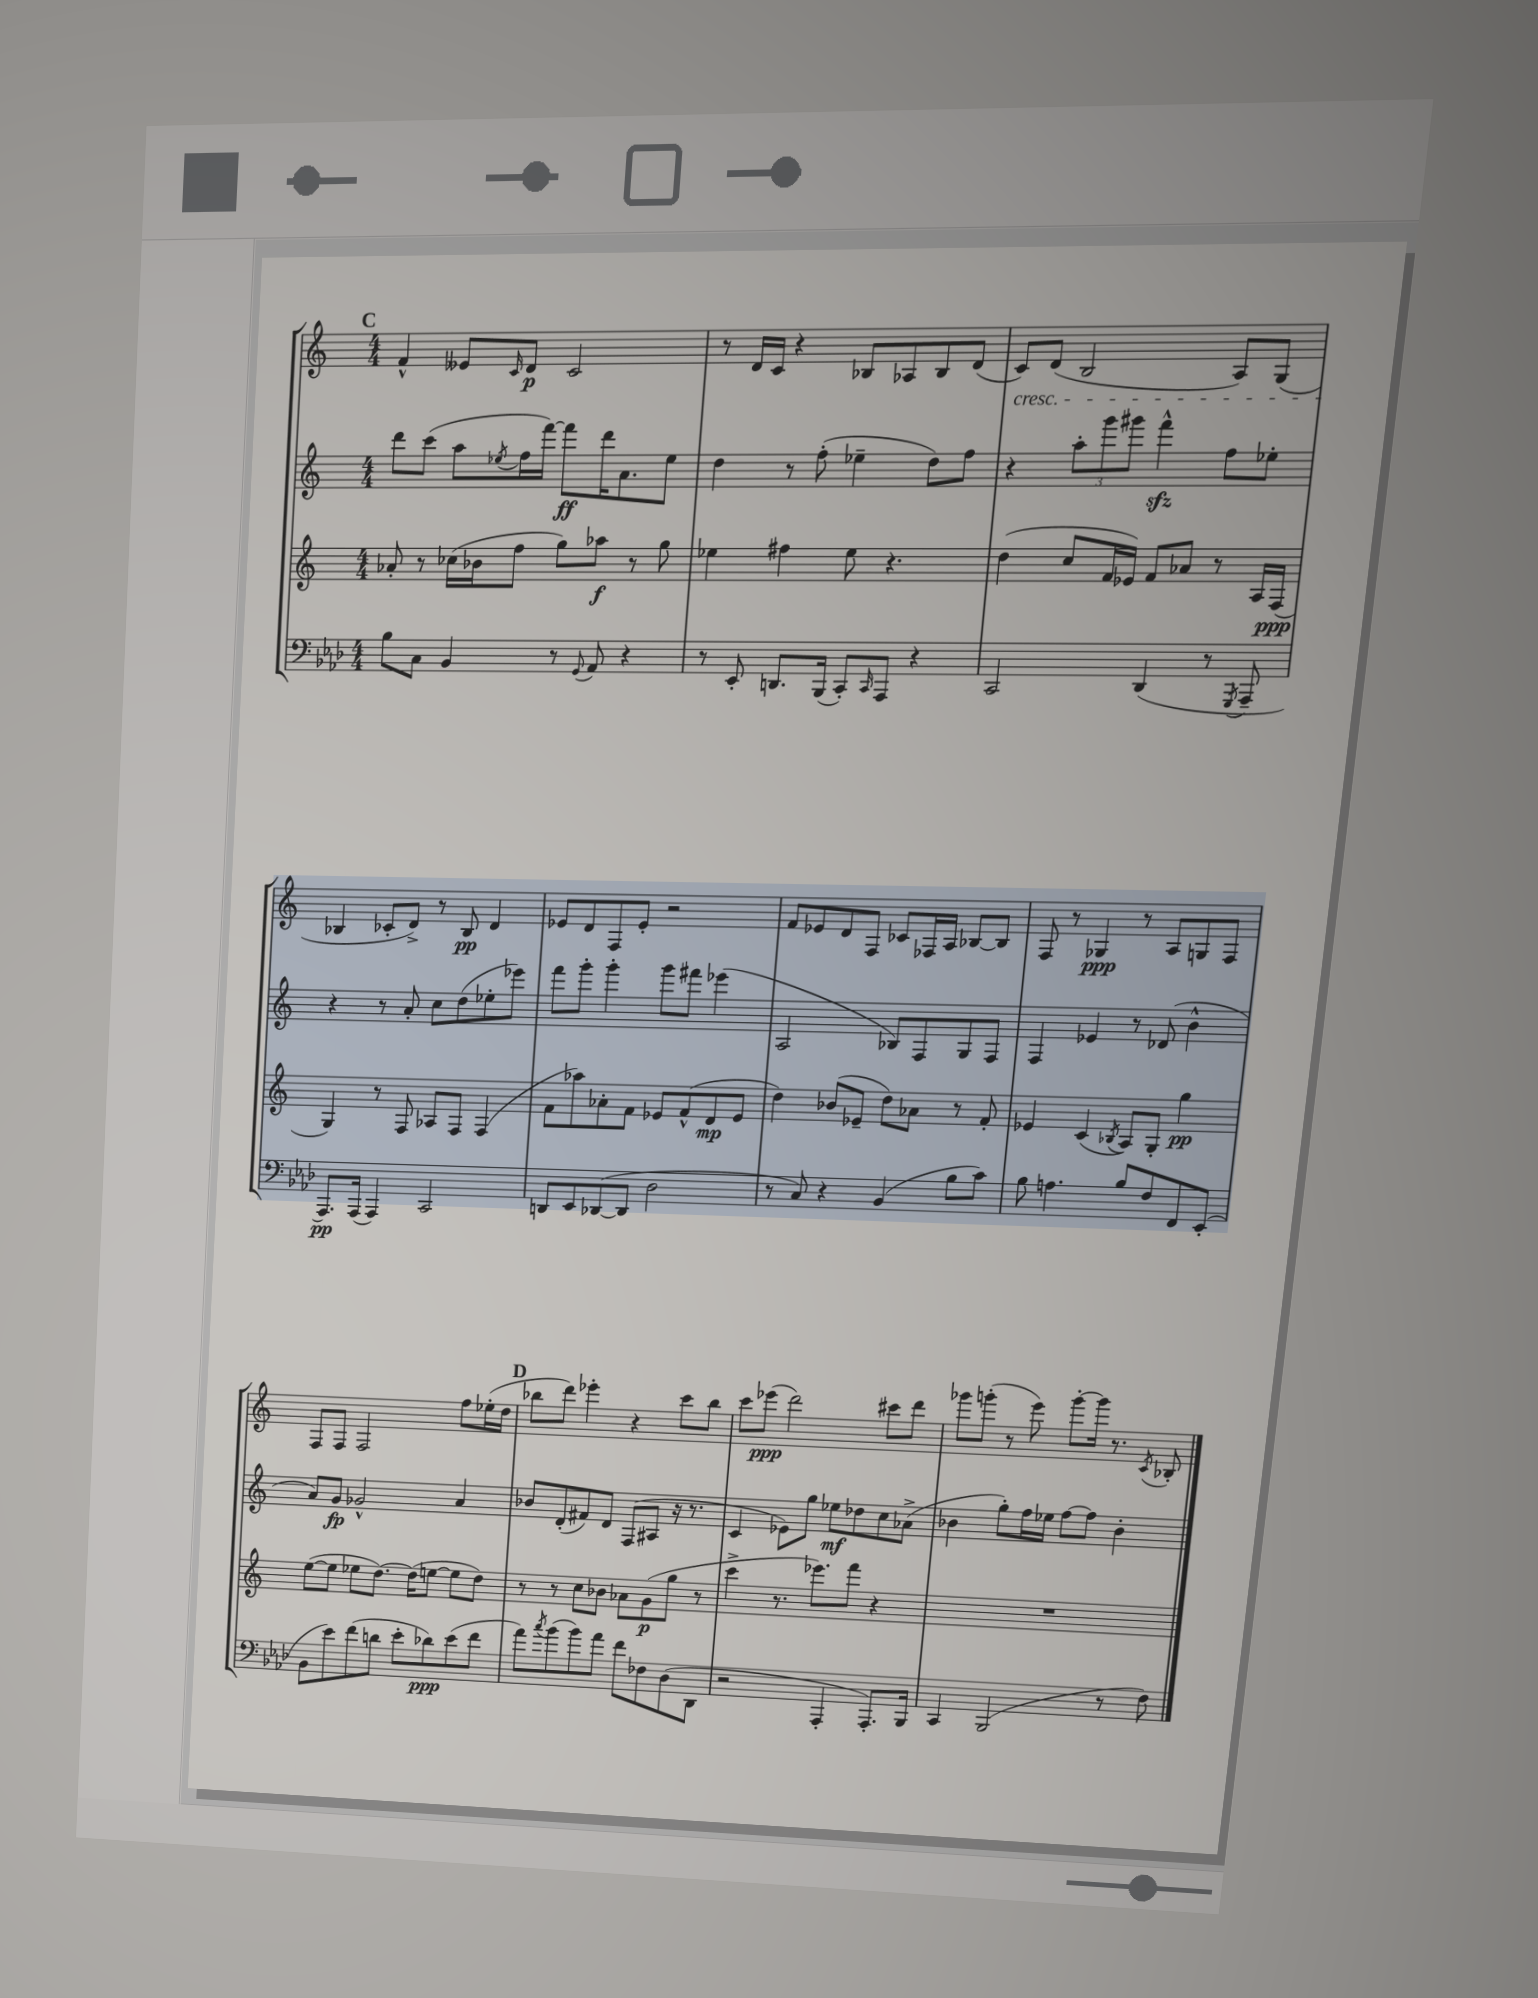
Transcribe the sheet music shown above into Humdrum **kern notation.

**kern	**kern	**kern	**kern
*staff4	*staff3	*staff2	*staff1
*clefF4	*clefG2	*clefG2	*clefG2
*k[b-e-a-d-]	*k[]	*k[]	*k[]
*M4/4	*M4/4	*M4/4	*M4/4
8B-\L	8a-'/	8ddd\L	4f^^/
8C\J	8r	(8ccc\J	.
4BB-/	(16cc-\LL	8aa\L	8e--/L
.	16b-\J	.	.
.	.	8qee-/	16qqc/
.	8ff\J	16ff\L	8d/J
.	.	[16fff\JJ)	.
8r	8gg\L)	8fff\]L	2c/
8qqGG/	.	.	.
8AA-/	8aa-\J	16ddd\K	.
.	.	8.a\	.
4r	8r	.	.
.	8gg\	8ee-\J	.
=	=	=	=
8r	4ee-\	4dd\	8r
8EE-'/	.	.	16d/LL
.	.	.	16c/JJ
8.DD/L	4ff#\	8r	4r
.	.	(8ff'\	.
(16BBB-/Jk	.	.	.
8CC'/L)	8ee-\	4ee-~\	8B-/L
16qqCC/	.	.	.
8AAA-/J	4.r	.	8A-/
4r	.	8dd\L)	8B-/
.	.	8ff\J	(8d/J
=	=	=	=
2CC/	(4dd\	4r	8c/L)
.	.	.	(8d/J
.	8cc/L	12aa'\L	2B/
.	.	12ggg\	.
.	16f/L	.	.
.	.	12ggg#\J	.
.	16e-/JJ)	.	.
(4DD-/	8f/L	4fff^^\	.
.	8a-/J	.	.
8r	8r	8ff\L	8A/L)
8qGGG/	.	.	.
8AAA-~/	16A/LL	8ee-'\J	(8G/J
.	(16F/JJ	.	.
=	=	=	=
8.AAA-/L)	4G/)	4r	4B-/
(16AAA-/Jk	.	.	.
4AAA-/)	8r	8r	8c-'/L
.	8F/	8a'/	8d^/J)
2CC/	8A-/L	8cc\L	8r
.	8F/J	(8dd\	8B-/
.	(4F/	8ee-'\	4d/
.	.	8eee-\J)	.
=	=	=	=
8DD/L	8f\L	8fff\L	8e-/L
8EE-/	8aa-\)	8ggg'\J	8d/
([8DD-/	8a-'\	4ggg'\	8F/
8DD-/]J	8f\J	.	8e-'/J
2D-\	8e-/L	8ggg\L	2r
.	(8f^^/	8fff#\J	.
.	8d/	(4eee-\	.
.	8e-/J	.	.
=	=	=	=
8r	4dd\)	2A/	8f/L
8C/)	.	.	8e-/
4r	(8b-/L	.	8d/
.	8e-~/J	.	8F/J
(4BB-/	8dd\L)	8B-/L)	8c-/L
.	8a-\J	8F/	16F-/L
.	.	.	16A/JJ
8B-\L	8r	8G/	[8B-/L
8c\J)	8f'/	8F/J	8B-/]J
=	=	=	=
8B-\	4e-/	4F/	8F/
4.A\	.	.	8r
.	(4c/	4e-/	4G-/
.	8qB-/	.	.
8B-/L	8A/L)	8r	8r
8F/	8G'/J	(8d-/	8A/L
8FF/	4gg\	4b^^\	8G/
(8EE-'/J	.	.	8F/J
=	=	=	=
8BB-\L	([8ee\L	8a/L)	8F/L
8e-\)	8ee\]J	8g/J	8F/J
(8f\	8ee-\L	2g-^^/	2F/
8d\J	[8.dd\J)	.	.
8e-'\L	.	.	.
.	(16dd\]LK	.	.
8d-\)	[8ee\J	.	.
(8e-\	8ee\]L	4a/	8ff\L
8f\J	8dd\J)	.	(16ee-'\L
.	.	.	16dd\JJ
=	=	=	=
8a-\L)	8r	8b-/L	8bb-\L
8qcc/	.	.	.
(8b-\	8r	(8d'/	8ddd\J)
8b-\)	8cc\L	8f#/)	4eee-'\
8a-\J	8b-\J	8d/J	.
8f\L	8a-\L	(8F/L	4r
8F-\	(8g\	8A#/J	.
(8D-\	8gg\J	16r	8ccc\L
.	.	8.r	.
8DD-\J	8r	.	8bb-\J
=	=	=	=
2r	4ccc^\	4c/	8ccc\L
.	.	.	(8eee-\J
.	8.r	8e-\L)	2ddd\)
.	.	8gg\J	.
.	8.eee-\L)	.	.
4AAA-'/	.	8ee-\L	.
.	8fff\J	8dd-\	.
8.AAA-'/L)	4r	8cc\	8ccc#\L
.	.	(8a-^\J	8ddd\J
16BBB-/Jk	.	.	.
=	=	=	=
4CC/	1r	4b-\	8ggg-\L
.	.	.	(8ggg'\J
(2BBB-/	.	8gg'\L)	8r
.	.	16ff\L	8eee\)
.	.	16ee-\JJ	.
.	.	[8ff\L	[8ggg'\L
.	.	8ff\]J	16ggg\]Jk
.	.	.	8.r
8r	.	4b-'\	.
.	.	.	8qc/
8F\)	.	.	8B-'/
==	==	==	==
*-	*-	*-	*-
